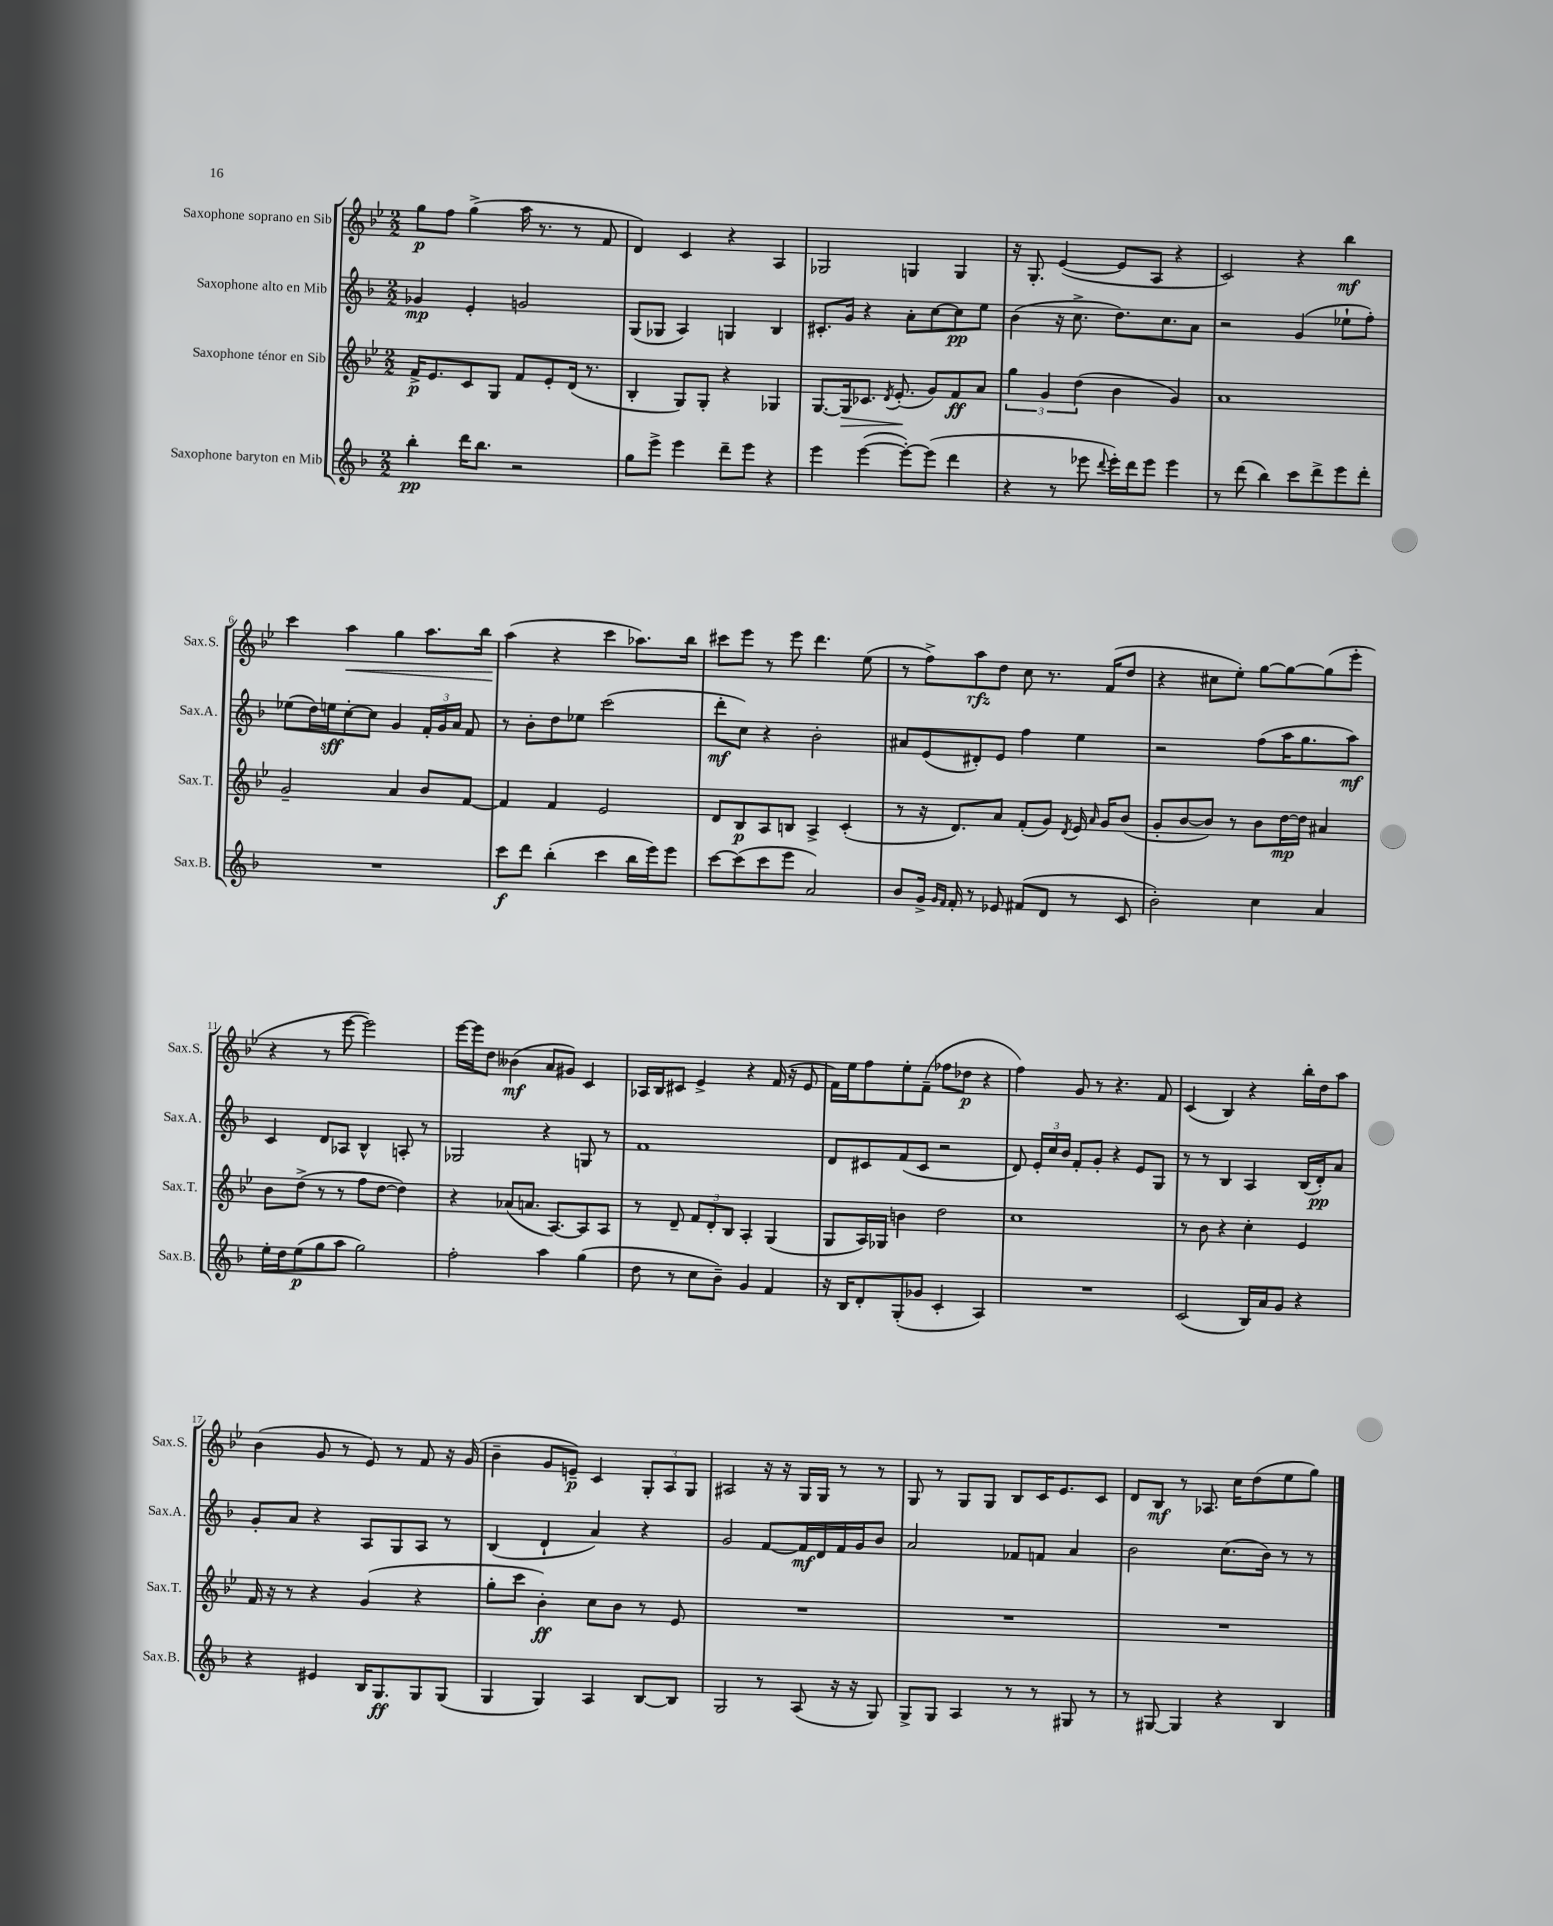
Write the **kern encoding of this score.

**kern	**dynam	**kern	**dynam	**kern	**dynam	**kern	**dynam
*part4	*part4	*part3	*part3	*part2	*part2	*part1	*part1
*staff4	*staff4	*staff3	*staff3	*staff2	*staff2	*staff1	*staff1
*I"Saxophone baryton en Mib	*	*I"Saxophone ténor en Sib	*	*I"Saxophone alto en Mib	*	*I"Saxophone soprano en Sib	*
*I'Sax.B.	*	*I'Sax.T.	*	*I'Sax.A.	*	*I'Sax.S.	*
*clefG2	*	*clefG2	*	*clefG2	*	*clefG2	*
*k[b-]	*	*k[b-e-]	*	*k[b-]	*	*k[b-e-]	*
*M2/2	*	*M2/2	*	*M2/2	*	*M2/2	*
=1	=1	=1	=1	=1	=1	=1	=1
4bb-'\	pp	16f^/KL	p	4g-X/	mp	8gg\L	p
.	.	8.e-/	.	.	.	.	.
.	.	.	.	.	.	8ff\J	.
16ddd\KL	.	8c/	.	4e'/	.	(4gg^\	.
8.bb-\J	.	.	.	.	.	.	.
.	.	8G/J	.	.	.	.	.
2r	.	8f/L	.	2gn/	.	16aa\	.
.	.	.	.	.	.	8.r	.
.	.	8e-'/	.	.	.	.	.
.	.	(16d/Jk	.	.	.	8r	.
.	.	8.r	.	.	.	.	.
.	.	.	.	.	.	8f/	.
=2	=2	=2	=2	=2	=2	=2	=2
8gg\L	.	4B-'/	.	(8G/L	.	4d/)	.
8eee^\J	.	.	.	8G-X/J	.	.	.
4eee\	.	8G/L)	.	4A/)	.	4c/	.
.	.	8G'/J	.	.	.	.	.
8ddd~\L	.	4r	.	4Gn/	.	4r	.
8eee\J	.	.	.	.	.	.	.
4r	.	4G-X/	.	4B-/	.	4A/	.
=3	=3	=3	=3	=3	=3	=3	=3
4eee\	.	[8.G/L	.	8.c#X'/L	.	2G-X/	.
!	!	!	!LO:HP:b	!	!	!	!
.	.	16G/k]	>	16g/Jk	.	.	.
([4eee\	.	8.c-X/J	.	4r	.	.	.
.	.	8qd/	.	.	.	.	.
.	.	(8.e-'/	.	.	.	.	.
8eee'\L_)	.	.	.	8a'\L	.	4Gn/	.
(8eee\J]	.	8g/L)	]	[8cc\	.	.	.
4ddd\	.	8f/	ff	8cc\]	pp	4G/	.
.	.	8a/J	.	8ee\J	.	.	.
=4	=4	=4	=4	=4	=4	=4	=4
4r	.	6gg\	.	(4b-\	.	16r	.
.	.	.	.	.	.	8.G'/	.
.	.	6g/	.	.	.	.	.
8r	.	.	.	16r	.	([4e-/	.
.	.	.	.	8.cc^\	.	.	.
.	.	(6dd\	.	.	.	.	.
8eee-X\	.	.	.	.	.	.	.
8qqddd/	.	.	.	.	.	.	.
16eee-'\LL)	.	4b-\	.	8.dd\L)	.	8e-/L]	.
16ddd\J	.	.	.	.	.	.	.
8eee-\J	.	.	.	.	.	8A/J	.
.	.	.	.	8.cc\	.	.	.
4eee-\	.	4g/)	.	.	.	4r	.
.	.	.	.	8a\J	.	.	.
=5	=5	=5	=5	=5	=5	=5	=5
8r	.	1a	.	2r	.	2c/)	.
(8ddd\	.	.	.	.	.	.	.
4bb-\)	.	.	.	.	.	.	.
8ccc\L	.	.	.	(4g/	.	4r	.
8ddd^\	.	.	.	.	.	.	.
8eee\	.	.	.	8ee-X`\L	.	4bb-\	mf
8ddd'\J	.	.	.	8ff'\J)	.	.	.
!!LO:LB:g=z
=6	=6	=6	=6	=6	=6	=6	=6
1r	.	2g~/	.	(8ee-X\L	.	4ccc\	.
.	.	.	.	16dd\L)	.	.	.
.	.	.	.	16een\J	sff	.	.
!	!	!	!	!	!	!	!LO:HP:b
.	.	.	.	[8cc'\	.	4aa\	<
.	.	.	.	8cc\J]	.	.	.
.	.	4a/	.	4g/	.	4gg\	.
.	.	8b-/L	.	24f'/LL	.	8.aa\L	.
.	.	.	.	24g/	.	.	.
.	.	.	.	24a/JJ	.	.	.
.	.	[8f/J	.	8f/	.	.	.
.	.	.	.	.	.	16bb-\Jk	.
=7	=7	=7	=7	=7	=7	=7	=7
8ccc\L	f	4f/]	.	8r	.	(4aa\	.
8ddd\J	.	.	.	8b-'\L	.	.	.
(4bb-'\	.	4f/	.	8dd\	.	4r	[
.	.	.	.	8ee-X\J	.	.	.
4ccc\	.	2e-/	.	(2ccc\	.	4ccc\	.
16bb-\LL	.	.	.	.	.	8.aa-X\L)	.
16eee\J)	.	.	.	.	.	.	.
8eee\J	.	.	.	.	.	.	.
.	.	.	.	.	.	16bb-\Jk	.
=8	=8	=8	=8	=8	=8	=8	=8
[8ccc\L	.	8d/L	.	8ddd'\L	mf	8ccc#X\L	.
(8ccc\]	.	8B-/	p	8cc\J)	.	8eee-\J	.
8ccc\	.	8A/	.	4r	.	8r	.
8eee\J	.	8Bn/J	.	.	.	8eee-\	.
2a/)	.	4A^/	.	2b-'\	.	4.ddd\	.
.	.	(4c'/	.	.	.	.	.
.	.	.	.	.	.	(8ee-\	.
=9	=9	=9	=9	=9	=9	=9	=9
8b-/L	.	8r	.	8a#X/L	.	8r	.
16g^/Jk	.	16r	.	(8e/	.	8ff^\L)	.
16qqg/LL	.	.	.	.	.	.	.
16qqf/JJ	.	.	.	.	.	.	.
16f'/	.	8.d/L)	.	.	.	.	.
8r	.	.	.	8d#X'/)	.	8aa\	rfz
8e-X/	.	8a/J	.	8e/J	.	8dd\J	.
(8f#X/L	.	(8f'/L	.	4ff\	.	8cc\	.
8d/J	.	8g/J)	.	.	.	8.r	.
.	.	8qd/	.	.	.	.	.
8r	.	16e-/	.	4ee\	.	.	.
.	.	16qqa/	.	.	.	.	.
.	.	16g/KL	.	.	.	(16f/KL	.
8c/	.	(8b-/J	.	.	.	8dd/J	.
=10	=10	=10	=10	=10	=10	=10	=10
2b-'\)	.	8g'/L	.	2r	.	4r	.
.	.	[8b-/	.	.	.	.	.
.	.	8b-/J])	.	.	.	8cc#X\L	.
.	.	8r	.	.	.	8ee-'\J)	.
4cc\	.	8b-\L	.	(8ff\L	.	[8gg\L	.
.	.	[16dd\L	mp	16aa\K	.	8gg\_	.
.	.	16dd\JJ]	.	8.gg\	.	.	.
4a/	.	4a#X/	.	.	.	(8gg\]	.
.	.	.	.	8aa\J)	mf	8eee-'\J	.
!!LO:LB:g=z
=11	=11	=11	=11	=11	=11	=11	=11
16ee'\LL	.	8b-\L	.	4c/	.	4r	.
16dd\J	.	.	.	.	.	.	.
(8ee\	p	(8dd^\J	.	.	.	.	.
8gg\	.	8r	.	8d/L	.	8r	.
8aa\J	.	8r	.	8A-X/J	.	[8eee-\	.
2gg\)	.	8ff\L	.	4B-^^/	.	2eee-\])	.
.	.	[8dd\J	.	.	.	.	.
.	.	4dd\])	.	8An'/	.	.	.
.	.	.	.	8r	.	.	.
=12	=12	=12	=12	=12	=12	=12	=12
2ff'\	.	4r	.	2G-X/	.	[16eee-\LL	.
.	.	.	.	.	.	16eee-\J]	.
.	.	.	.	.	.	8dd\J	.
.	.	(8a-X/L	.	.	.	(4b--X\	mf
.	.	8.an/J	.	.	.	.	.
4aa\	.	.	.	4r	.	8a/L	.
.	.	[8.A/L)	.	.	.	.	.
.	.	.	.	.	.	8g#X/J)	.
(4gg\	.	8A/]	.	8Gn/	.	4c/	.
.	.	8A/J	.	8r	.	.	.
=13	=13	=13	=13	=13	=13	=13	=13
8dd\	.	8r	.	1f	.	16A-X/LL	.
.	.	.	.	.	.	16B-/J	.
8r	.	8d~/	.	.	.	8c#X/J	.
8cc\L	.	12f/L	.	.	.	4e-^/	.
.	.	12d'/	.	.	.	.	.
8b-~\J)	.	.	.	.	.	.	.
.	.	12B-/J	.	.	.	.	.
4g/	.	4A'/	.	.	.	4r	.
4f/	.	(4G/	.	.	.	(16f/	.
.	.	.	.	.	.	16r	.
.	.	.	.	.	.	8e-/	.
=14	=14	=14	=14	=14	=14	=14	=14
16r	.	8G/L	.	8d/L	.	16f\LL)	.
16B-/KL	.	.	.	.	.	16ee-\J	.
8d'/	.	16A/L)	.	8c#X/	.	8ff\	.
.	.	16G-X/JJ	.	.	.	.	.
(8G'/	.	4bn\	.	(8f/	.	8ee-'\	.
8g-X/J	.	.	.	8c#/J	.	(8f~\J	.
4c'/	.	2dd\	.	2r	.	8ff-X\L	.
.	.	.	.	.	.	8dd-X\J	p
4A/)	.	.	.	.	.	4r	.
=15	=15	=15	=15	=15	=15	=15	=15
1r	.	1cc	.	8d/)	.	4ff\)	.
.	.	.	.	24e'/LL	.	.	.
.	.	.	.	24cc/	.	.	.
.	.	.	.	24b-/JJ	.	.	.
.	.	.	.	8f'/L	.	8g/	.
.	.	.	.	8g'/J	.	8r	.
.	.	.	.	4r	.	4.r	.
.	.	.	.	8e/L	.	.	.
.	.	.	.	8G/J	.	8f/	.
=16	=16	=16	=16	=16	=16	=16	=16
(2c/	.	8r	.	8r	.	(4c/	.
.	.	8b-\	.	8r	.	.	.
.	.	4r	.	4B-/	.	4B-/)	.
16B-/LL)	.	4cc'\	.	4A/	.	4r	.
16a/J	.	.	.	.	.	.	.
8g/J	.	.	.	.	.	.	.
4r	.	4e-/	.	(16B-/LL	.	16bb-'\LL	.
.	.	.	.	16d'/J)	pp	16dd\J	.
.	.	.	.	8a/J	.	8aa\J	.
!!LO:LB:g=z
=17	=17	=17	=17	=17	=17	=17	=17
4r	.	16f/	.	8g'/L	.	(4b-\	.
.	.	16r	.	.	.	.	.
.	.	8r	.	8a/J	.	.	.
4e#X/	.	4r	.	4r	.	8g/	.
.	.	.	.	.	.	8r	.
16B-/KL	.	(4g/	.	8A/L	.	8e-/)	.
8.G/	ff	.	.	.	.	.	.
.	.	.	.	8G/	.	8r	.
8G/	.	4r	.	8A/J	.	8f/	.
(8G/J	.	.	.	8r	.	16r	.
.	.	.	.	.	.	(16g/	.
=18	=18	=18	=18	=18	=18	=18	=18
4G/	.	8gg'\L	.	(4B-/	.	4b-~\	.
.	.	8ccc\J	.	.	.	.	.
4G/)	.	4b-'\)	ff	4d`/	.	8g/L	.
.	.	.	.	.	.	8en~/J)	p
4A/	.	8cc\L	.	4a/)	.	4c/	.
.	.	8b-\J	.	.	.	.	.
[8B-/L	.	8r	.	4r	.	12G'/L	.
.	.	.	.	.	.	12A/	.
8B-/J]	.	8e-/	.	.	.	.	.
.	.	.	.	.	.	12G/J	.
=19	=19	=19	=19	=19	=19	=19	=19
2G/	.	1r	.	2g/	.	2A#X/	.
8r	.	.	.	[8f/L	.	16r	.
.	.	.	.	.	.	16r	.
(8A/	.	.	.	16f/L]	mf	16G/LL	.
.	.	.	.	16d/	.	16G/JJ	.
16r	.	.	.	16f/	.	8r	.
16r	.	.	.	16g/J	.	.	.
8G/)	.	.	.	8b-/J	.	8r	.
=20	=20	=20	=20	=20	=20	=20	=20
8G^/L	.	1r	.	2a/	.	8G/	.
8G/J	.	.	.	.	.	8r	.
4A/	.	.	.	.	.	8G/L	.
.	.	.	.	.	.	8G/J	.
8r	.	.	.	8f-X/L	.	8B-/L	.
8r	.	.	.	8fn/J	.	16c/K	.
.	.	.	.	.	.	8.e-/	.
8G#X/	.	.	.	4a/	.	.	.
8r	.	.	.	.	.	8c/J	.
=21	=21	=21	=21	=21	=21	=21	=21
8r	.	1r	.	2b-\	.	8d/L	.
[8G#X/	.	.	.	.	.	8B-/J	mf
4G#/]	.	.	.	.	.	8r	.
.	.	.	.	.	.	8.A-X/	.
4r	.	.	.	(8.cc\L	.	.	.
.	.	.	.	.	.	16cc\KL	.
.	.	.	.	.	.	(8dd\	.
.	.	.	.	16b-\Jk)	.	.	.
4B-/	.	.	.	8r	.	8ee-\	.
.	.	.	.	8r	.	8gg\J)	.
==	==	==	==	==	==	==	==
*-	*-	*-	*-	*-	*-	*-	*-
